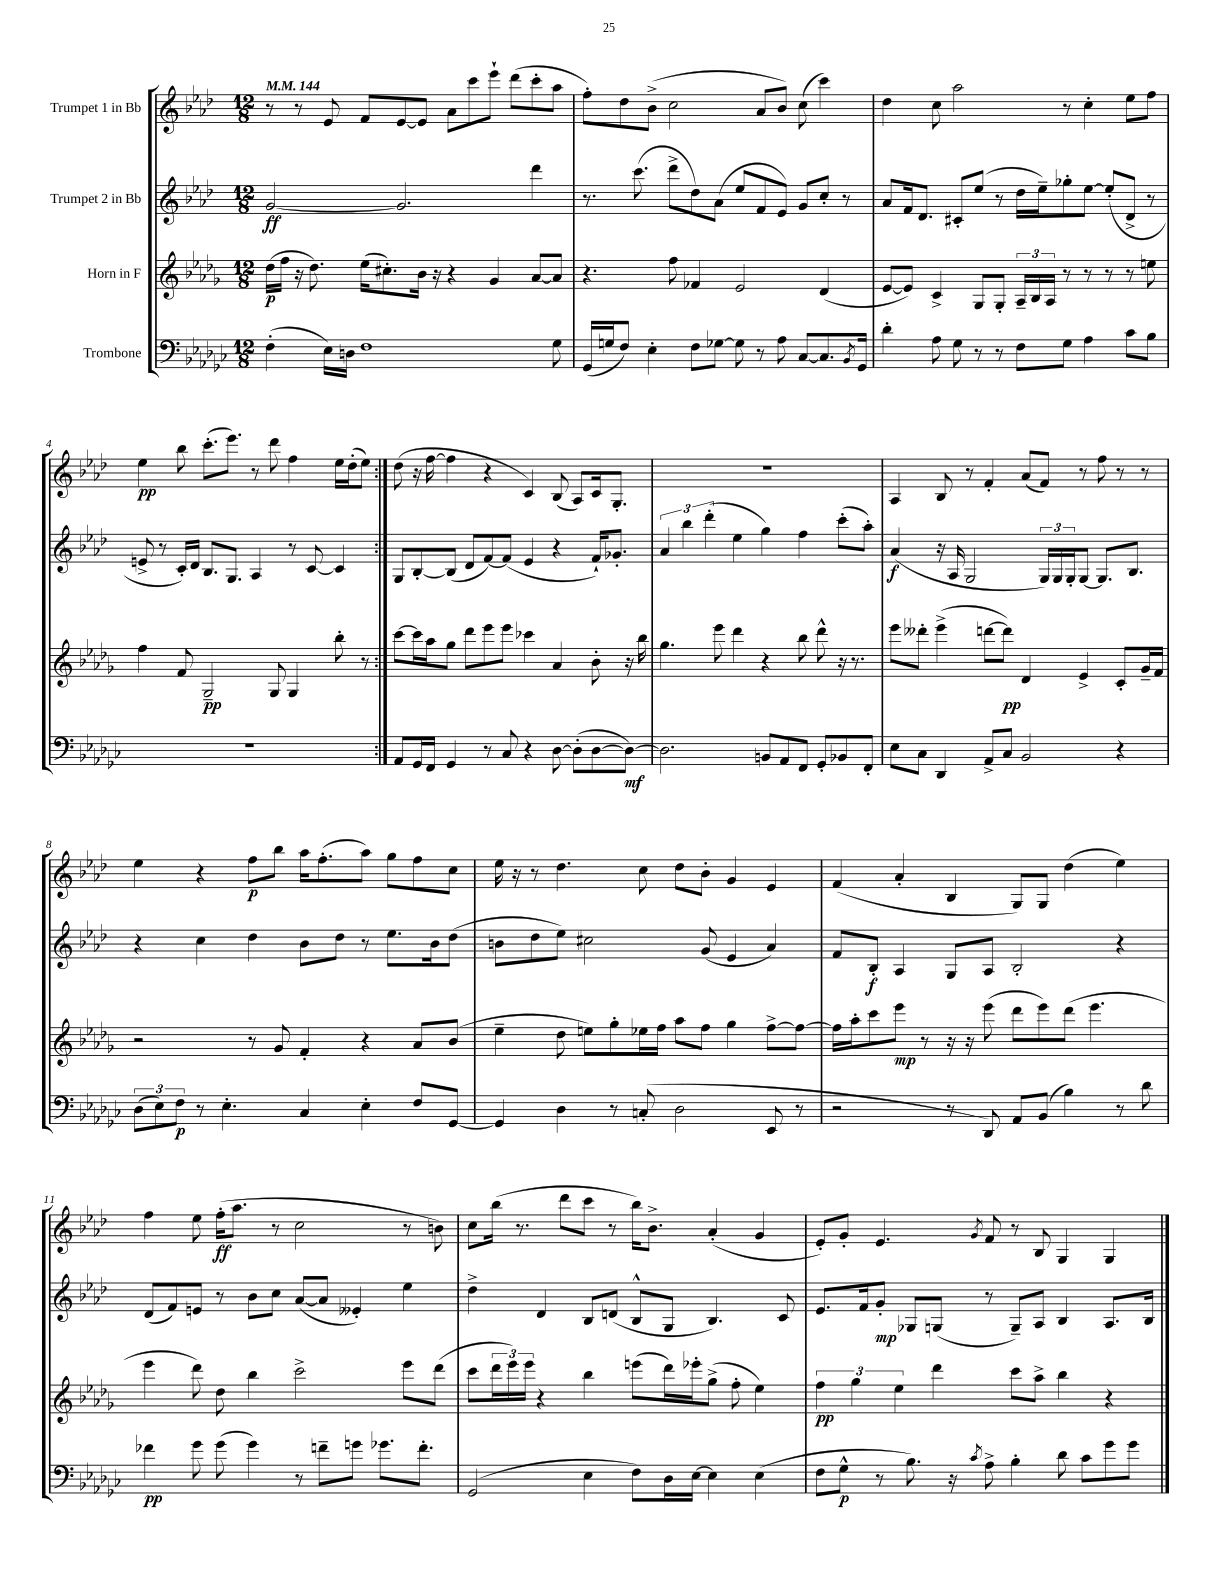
<<
\new StaffGroup <<
\new Staff = "s0" \with { instrumentName = "Trumpet 1 in Bb" } {
    \clef treble \key aes \major \numericTimeSignature \time 12/8 \tempo 4 = 144
    \repeat volta 2 { r8 r8 ees'8 f'8 ees'8~ ees'8 aes'8 c'''8 ees'''8-! des'''8( c'''8-. aes''8 |
    f''8-.) des''8 bes'8->( c''2 aes'8 bes'8) c''8( c'''4) |
    des''4 c''8 aes''2 r8 c''4-. ees''8 f''8 |
    ees''4\pp bes''8 c'''8.-.( ees'''8.) r8 des'''8 f''4 ees''16 des''16-.( ees''8) | }
    des''8( r16 f''16~ f''4 r4 c'4) bes8( aes8) c'16 g8.-. |
    R1. |
    aes4 bes8 r8 f'4-. aes'8( f'8) r8 f''8 r8 r8 |
    ees''4 r4 f''8\p bes''8 aes''16 f''8.-.( aes''8) g''8 f''8 c''8 |
    ees''16 r16 r8 des''4. c''8 des''8 bes'8-. g'4 ees'4 |
    f'4( aes'4-. bes4 g8) g8 des''4( ees''4) |
    f''4 ees''8 f''16-.\ff( aes''8. r8 c''2 r8 b'8) |
    c''8 bes''16( r8. des'''8 c'''8 r8 bes''16) bes'8.-> aes'4-.( g'4 |
    ees'8-.) g'8-. ees'4. \acciaccatura { g'8 } f'8 r8 bes8 g4 g4 \bar "|." |
}
\new Staff = "s1" \with { instrumentName = "Trumpet 2 in Bb" } {
    \clef treble \key aes \major \numericTimeSignature \time 12/8
    \repeat volta 2 { g'2~\ff g'2. des'''4 |
    r8. c'''8.( des'''8-> des''8) aes'8( ees''8 f'8 ees'8) g'8 c''8-. r8 |
    aes'8 f'16 des'8. cis'8-. ees''8( r8 des''16 ees''16--) ges''8-. ees''8~ ees''8-.( des'8-> r8 |
    e'8-> r8 c'16-.) des'16 bes8. g8. aes4 r8 c'8~ c'4 | }
    g8 bes8~-. bes8( des'8 f'8~) f'8( ees'4 r4 f'16-!) ges'8.-. |
    \tuplet 3/2 { aes'4 bes''4 des'''4-.( } ees''4 g''4) f''4 c'''8-.( aes''8-.) |
    aes'4\f( r16 aes16 g2 \tuplet 3/2 { g16) g16 g16-. } g8~ g8. bes8. |
    r4 c''4 des''4 bes'8 des''8 r8 ees''8. bes'16 des''8( |
    b'8 des''8 ees''8) cis''2 g'8( ees'4 aes'4) |
    f'8 bes8-.\f aes4 g8 aes8 bes2-. r4 |
    des'8( f'8) e'8 r8 bes'8 c''8 aes'8~( aes'8 eeses'4-.) ees''4 |
    des''4-> des'4 bes8 d'8( bes8-^ g8 bes4.) c'8 |
    ees'8. f'16 g'8-.\mp ges8 g8( r8 g8--) aes8 bes4 aes8. bes16 \bar "|." |
}
\new Staff = "s2" \with { instrumentName = "Horn in F" } {
    \clef treble \key des \major \numericTimeSignature \time 12/8
    \repeat volta 2 { des''16\p( f''16 r16 des''8.) ees''16( cis''8.-.) bes'16 r16 r4 ges'4 aes'8~ aes'8 |
    r4. f''8 fes'4 ees'2 des'4( |
    ees'8~ ees'8) c'4-> ges8 ges8-. \tuplet 3/2 { aes16-- bes16 aes16 } r8 r8 r8 r8 e''8 |
    f''4 f'8 ges2--\pp ges8 ges4 bes''8-. r8 | }
    c'''8~ c'''16 aes''16 ges''8 des'''8 ees'''8 ees'''8 ces'''4 aes'4 bes'8-. r16 bes''16 |
    ges''4. ees'''8 des'''4 r4 bes''8 des'''8-^ r16 r8. |
    ees'''8 deses'''8-. ees'''4->( d'''8~ d'''8\pp) des'4 ees'4-> c'8-. ges'16-- f'16 |
    r2 r8 ges'8 f'4-. r4 aes'8 bes'8( |
    ees''4-- des''8 e''8) ges''8-. ees''16 f''16 aes''8 f''8 ges''4 f''8~-> f''8~ |
    f''16 aes''16-. c'''8 ees'''8\mp r8 r16 r16 ees'''8( des'''8 ees'''8) des'''8( ees'''4. |
    ees'''4 des'''8) des''8 bes''4 c'''2-> ees'''8 des'''8( |
    c'''8 \tuplet 3/2 { des'''16 ees'''16) ees'''16 } r4 bes''4 e'''8( des'''16) ees'''16-. ges''8->( f''8-. ees''4) |
    \tuplet 3/2 { f''4\pp ges''4 ees''4 } des'''4 c'''8 aes''8-> bes''4 r4 \bar "|." |
}
\new Staff = "s3" \with { instrumentName = "Trombone" } {
    \clef bass \key ges \major \numericTimeSignature \time 12/8
    \repeat volta 2 { f4-.( ees16) d16 f1 ges8 |
    ges,16( g16 f8) ees4-. f8 ges8~ ges8 r8 aes8 ces8~ ces8. \acciaccatura { bes,8 } ges,16 |
    des'4-. aes8 ges8 r8 r8 f8 ges8 aes4 ces'8 bes8 |
    R1. | }
    aes,8 ges,16 f,16 ges,4 r8 ces8 r4 des8~ des8-.( des8~ des8~\mf) |
    des2. b,8 aes,8 f,8 ges,8-. bes,8 f,8-. |
    ees8 ces8 des,4 aes,8-> ces8 bes,2 r4 |
    \tuplet 3/2 { des8( ees8) f8\p } r8 ees4.-. ces4 ees4-. f8 ges,8~ |
    ges,4 des4 r8 c8-.( des2 ees,8 r8 |
    r2 r8 des,8) aes,8 bes,8( bes4) r8 des'8 |
    fes'4\pp ges'8 ges'8( ges'4) r8 f'8-- g'8 ges'8. f'8.-. |
    ges,2( ees4 f8) des16 ees16~ ees4 ees4( |
    f8 ges8-^\p r8 bes8.) r16 \acciaccatura { ces'8 } aes8-> bes4-. des'8 ces'8 ges'8 ges'8 \bar "|." |
}
>>
>>
